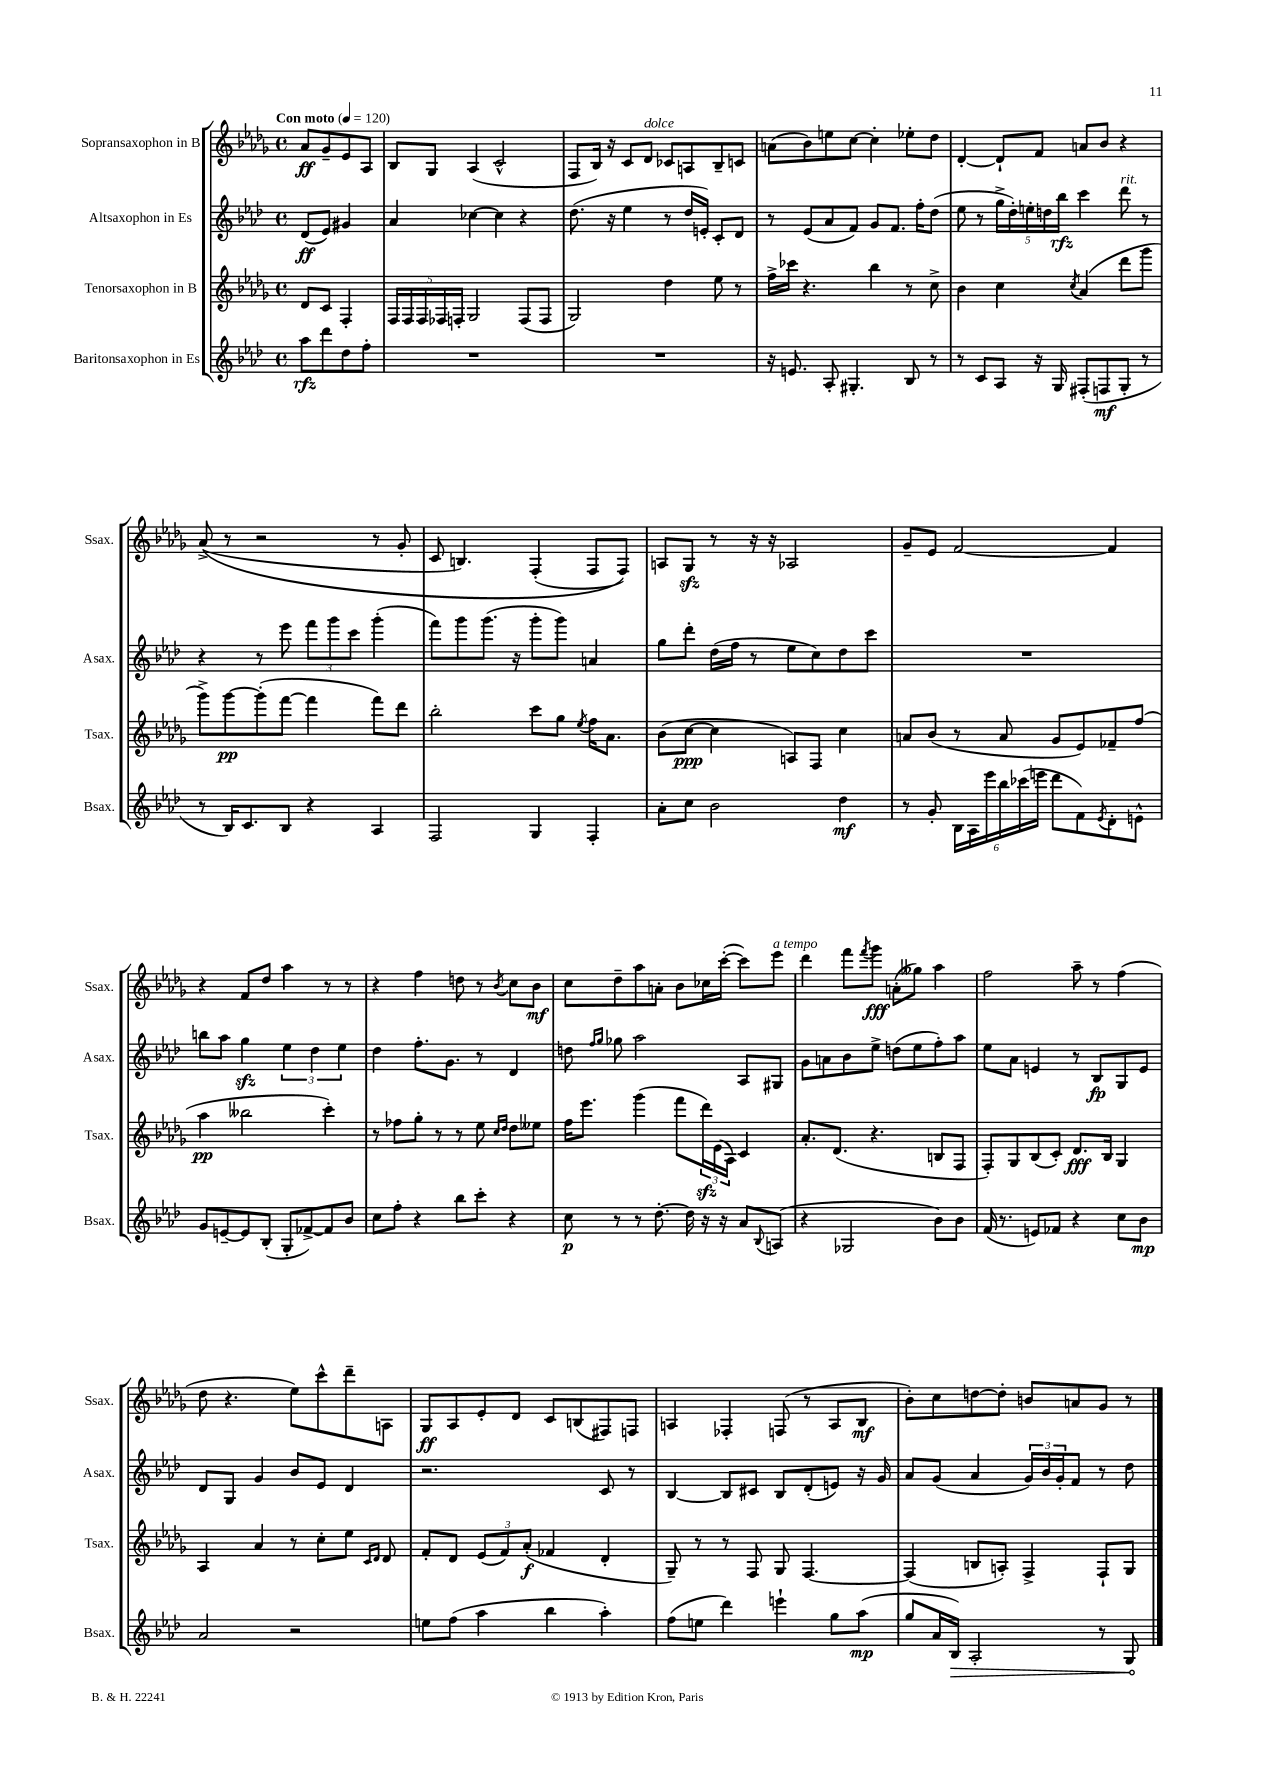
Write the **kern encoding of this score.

**kern	**kern	**kern	**kern
*staff4	*staff3	*staff2	*staff1
*clefG2	*clefG2	*clefG2	*clefG2
*k[b-e-a-d-]	*k[b-e-a-d-g-]	*k[b-e-a-d-]	*k[b-e-a-d-g-]
*M4/4	*M4/4	*M4/4	*M4/4
*met(c)	*met(c)	*met(c)	*met(c)
*MM120	*MM120	*MM120	*MM120
8aa-\L	8d-/L	(8d-/L	8a-/L
8ddd-\	8c/J	8e-/J)	8g-~/
8dd-\	4F'/	4g#/	8e-/
8ff'\J	.	.	8A-/J
=	=	=	=
1r	20F/LL	4a-/	8B-/L
.	20F/	.	.
.	20F/	.	.
.	.	.	8G-/J
.	20F-/	.	.
.	20F'/JJ	.	.
.	2G-/	[4cc-\	(4A-/
.	.	4cc-\]	2c^^/
.	(8F/L	4r	.
.	8F/J	.	.
=	=	=	=
1r	2G-/)	(8.dd-\	8F/L
.	.	.	16B-/Jk)
.	.	16r	16r
.	.	4ee-\	8c/L
.	.	.	8d-/J
.	4dd-\	8r	8c-/L
.	.	16dd-/LL	8A/
.	.	16e'/JJ)	.
.	8ee-\	8c'/L	8B-~/
.	8r	8d-/J	8c/J
=	=	=	=
16r	16ff^\LL	8r	(8a\L
8.e/	16ccc-\JJ	.	.
.	4.r	(8e-/L	8b-\)
8A-'/	.	8a-/	8ee\
4.G#'/	.	8f/J)	[8cc\J
.	4bb-\	8g/L	4cc'\]
.	.	8.f/J	.
8B-/	8r	.	8ee-'\L
.	.	16ff'\LK	.
8r	8cc^\	(8dd-\J	8dd-\J
=	=	=	=
8r	4b-\	8ee-\	[4d-'/
8c/L	.	8r	.
8A-/J	4cc\	20gg^\LL	8d-`/]L
.	.	20dd-'\)	.
.	.	20ee'\	.
16r	.	.	8f/J
.	.	20dd\	.
16G/	.	.	.
.	.	20bb-\JJ	.
.	8qcc/	.	.
(8F#'/L	(4a-/	4ccc\	8a/L
8F/	.	.	8b-/J
8G'/J	8ddd-\L	8ddd-\	4r
8r	8ggg-\J	8r	.
=	=	=	=
8r	8ggg-^\L)	4r	&((8a-^/
16B-/LK)	[8ggg-\	.	8r
8.c/	.	.	.
.	(8ggg-'\]	8r	2r
8B-/J	[8fff\J	8eee-\	.
4r	4fff\]	12fff\L	.
.	.	12ggg\	.
.	.	12ccc\J	.
4A-/	8fff\L)	(4ggg'\	8r
.	8ddd-\J	.	8g-'/
=	=	=	=
2F/	2bb-'\	8fff\L)	8c/
.	.	8ggg\	4.B/)
.	.	(8.ggg\J	.
.	.	16r	.
4G/	8ccc\L	8ggg'\L	(4F'/
.	8gg-\J	8ggg\J)	.
.	8qee-/	.	.
4F'/	16ff\LK	4a/	8F/L
.	8.a-\J	.	.
.	.	.	8F/J)&)
=	=	=	=
8a-'\L	(8b-\L	8gg\L	8A/L
8cc\J	[8cc\J	8ddd-'\J	8G-/J
2b-\	4cc\]	(16dd-\LL	8r
.	.	16ff\JJ	.
.	.	8r	16r
.	.	.	16r
.	8A/L)	8ee-\L	2A-/
.	8F/J	8cc\)	.
4dd-\	4cc\	8dd-\	.
.	.	8ccc\J	.
=	=	=	=
8r	8a/L	1r	8g-~/L
8g'/	(8b-/J	.	8e-/J
24B-\LL	8r	.	[2f/
24A-\	.	.	.
24eee-\	.	.	.
24bb-\	8a/	.	.
(24ccc-\	.	.	.
24eee\JJ	.	.	.
8ddd-\L	8g-/L	.	.
8f\)	8e-/)	.	.
8qe-/	.	.	.
8d-'\	8f-~/	.	4f/]
8e^^\J	(8ff/J	.	.
=	=	=	=
8g/L	4aa-\	8bb\L	4r
[8e~/	.	8aa-\J	.
8e/]	2bb--\	4gg\	8f/L
(8B-'/J	.	.	8dd-/J
8G'/L	.	6ee-\	4aa-\
[8f-^/)	.	.	.
.	.	6dd-\	.
8f-/]	4ccc'\)	.	8r
.	.	6ee-\	.
8b-/J	.	.	8r
=	=	=	=
8cc\L	8r	4dd-\	4r
8ff'\J	8ff-\L	.	.
4r	8gg-'\J	8.ff'\L	4ff\
.	8r	.	.
.	.	8.g\J	.
8bb-\L	8r	.	8dd\
8ccc'\J	8ee-\	8r	8r
.	16qqcc/LL	.	.
.	16qqdd-/JJ	.	8qb-/
4r	8dd-\L	4d-/	8cc\L
.	8ee--\J	.	8b-\J
=	=	=	=
8cc\	16ff\LK	8dd\	8cc\L
.	8.eee-\J	.	.
.	.	16qqff/LL	.
.	.	16qqgg/JJ	.
8r	.	8gg-\	8dd-~\
8r	(4ggg-\	2aa-\	8aa-\
[8.dd-'\	.	.	8a'\J
.	8fff\L	.	8b-\L
16dd-\]	.	.	.
16r	24ddd-\L)	.	16cc-\L
.	(24e-\	.	.
16r	.	.	([16ccc'\JJ
.	24A-\JJ)	.	.
8a-/L	4c/	8A-/L	8ccc\]L)
8qqB-/	.	.	.
(8A/J	.	8G#/J	8eee-\J
=	=	=	=
4r	8.a-'/L	8g\L	4ddd-\
.	.	8a\	.
.	(8.d-/J	.	.
2G-/	.	8b-\	8fff\L
.	.	.	8qfff/
.	4.r	8ee-^\J	8ggg-\J
.	.	(8dd\L	(8a'\L
.	.	8ee-\	8gg--\J)
8b-\L)	8B/L	8ff'\)	4aa-\
8b-\J	8F/J	8aa-\J	.
=	=	=	=
(16f/	8F'/L)	8ee-\L	2ff\
8.r	.	.	.
.	8G-/	8a-\J	.
8e/L)	(8B-/	4e/	.
8f-/J	8c'/J)	.	.
4r	8.d-/L	8r	8aa-~\
.	.	8B-/L	8r
.	16B-/Jk	.	.
8cc\L	4G-/	8G/	(4ff\
8b-\J	.	8e/J	.
=	=	=	=
2a-/	4A-/	8d-/L	8dd-\
.	.	8G/J	4.r
.	4a-/	4g/	.
2r	8r	8b-/L	8ee-\L)
.	8cc'\L	8e-/J	8ccc^^\
.	8ee-\J	4d-/	8ddd-~\
.	16qqc/LL	.	.
.	16qqd-/JJ	.	.
.	8d-/	.	8A\J
=	=	=	=
8ee\L	8f'/L	2.r	8G-/L
(8ff\J	8d-/J	.	8A-/
4aa-\	(12e-/L	.	8e-'/
.	12f/)	.	.
.	.	.	8d-/J
.	(12a-'/J	.	.
4bb-\	4f-/	.	8c/L
.	.	.	(8B/
4aa-'\)	4d-'/	8c/	8F#/)
.	.	8r	8F/J
=	=	=	=
(8ff\L	8G-~/)	[4B-/	4A/
8ee\J	8r	.	.
4ddd-\)	8r	8B-/]L	4F-'/
.	8F/	8c#/J	.
4eee`\	8G-/	8B-/L	(8F/
.	[4.F/	(8d-'/	8r
8gg\L	.	8e/J)	8A/L
(8aa-\J	.	16r	8B-/J
.	.	16g/	.
=	=	=	=
8gg/L	(4F/]	8a-/L	8b-'\L)
16a-/L	.	(8g/J	8cc\
16B-/JJ)	.	.	.
2A-'/	8B/L	4a-/	[8dd\
.	8A'/J)	.	8dd'\]J
.	4F^/	24g/LL)	8b/L
.	.	24b-/	.
.	.	24g'/J	.
.	.	8f/J	8a/
8r	8F`/L	8r	8g-/J
8G/	8G-/J	8dd-\	8r
==	==	==	==
*-	*-	*-	*-
